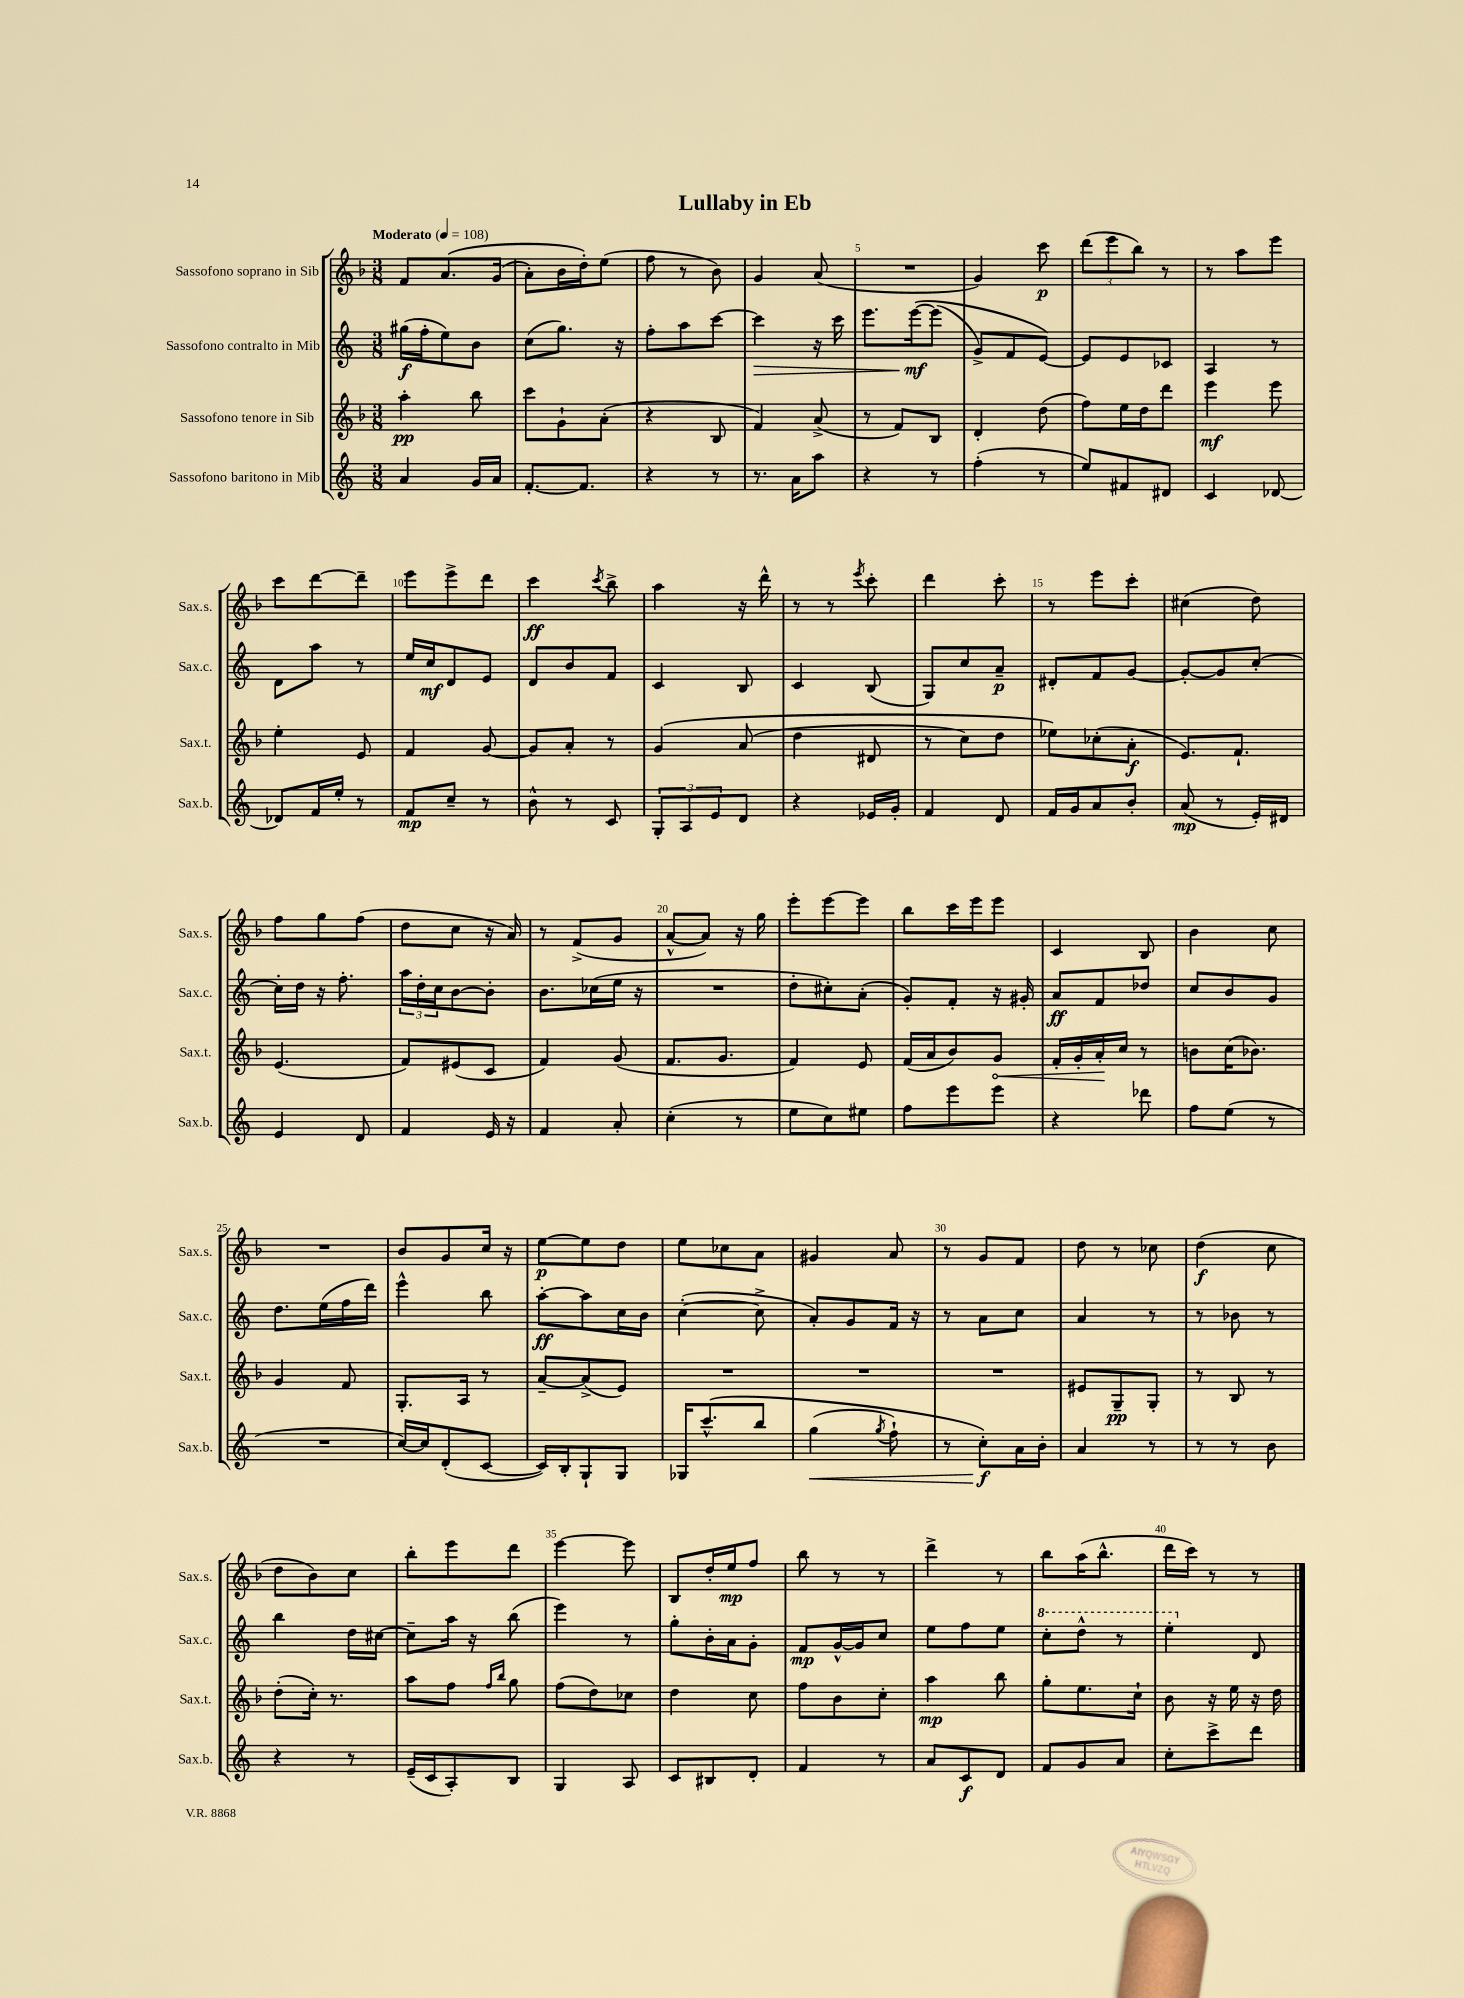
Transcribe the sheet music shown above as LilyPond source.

\header { title = "Lullaby in Eb" }
<<
\new StaffGroup <<
\new Staff = "s0" \with { instrumentName = "Sassofono soprano in Sib" shortInstrumentName = "Sax.s." } {
    \clef treble \key f \major \numericTimeSignature \time 3/8 \tempo "Moderato" 4 = 108
    f'8 a'8.\( g'16( |
    a'8-.) bes'16 d''16-.\) e''8( |
    f''8 r8 bes'8) |
    g'4 a'8( |
    R4. |
    g'4) c'''8\p |
    \tuplet 3/2 { d'''8( e'''8 bes''8) } r8 |
    r8 a''8 e'''8 |
    c'''8 d'''8~ d'''8-- |
    e'''8 e'''8-> d'''8 |
    c'''4\ff \acciaccatura { c'''8 } bes''8-> |
    a''4 r16 d'''16-^ |
    r8 r8 \acciaccatura { e'''8 } c'''8-. |
    d'''4 c'''8-. |
    r8 e'''8 c'''8-. |
    cis''4( d''8) |
    f''8 g''8 f''8( |
    d''8 c''8 r16 a'16) |
    r8 f'8->( g'8 |
    a'8~-^ a'8) r16 g''16 |
    e'''8-. e'''8~ e'''8 |
    bes''8 c'''16 e'''16 e'''8 |
    c'4 bes8 |
    bes'4 c''8 |
    R4. |
    bes'8 g'8 c''16 r16 |
    e''8~\p e''8 d''8 |
    e''8 ces''8 a'8 |
    gis'4 a'8 |
    r8 g'8 f'8 |
    d''8 r8 ces''8 |
    d''4\f( c''8 |
    d''8 bes'8) c''8 |
    bes''8-. e'''8 d'''8 |
    e'''4~ e'''8 |
    bes8 d''16-. e''16\mp f''8 |
    bes''8 r8 r8 |
    d'''4-> r8 |
    bes''8 a''16( bes''8.-^ |
    d'''16 c'''16) r8 r8 \bar "|." |
}
\new Staff = "s1" \with { instrumentName = "Sassofono contralto in Mib" shortInstrumentName = "Sax.c." } {
    \clef treble \key c \major \numericTimeSignature \time 3/8
    gis''16\f( f''16-. e''8) b'8 |
    c''8( g''8.) r16 |
    f''8-. a''8 c'''8~ |
    c'''4\> r16 c'''16 |
    e'''8. e'''16~\mf\!\( e'''8( |
    g'8->) f'8 e'8~\) |
    e'8 e'8 ces'8 |
    a4 r8 |
    d'8 a''8 r8 |
    e''16 c''16\mf d'8 e'8 |
    d'8 b'8 f'8 |
    c'4 b8 |
    c'4 b8( |
    g8) c''8 a'8--\p |
    dis'8-. f'8 g'8~ |
    g'8~-. g'8 c''8~-. |
    c''16-. d''16 r16 f''8.-. |
    \tuplet 3/2 { a''16 d''16-. c''16 } b'8~ b'8-. |
    b'8. ces''16( e''16 r16 |
    R4. |
    d''8-. cis''8-.) a'8-.( |
    g'8-.) f'8-. r16 gis'16-. |
    a'8\ff f'8 des''8 |
    c''8 b'8 g'8 |
    d''8. e''16( f''16 d'''16) |
    e'''4-^ b''8 |
    a''8~-.\ff a''8 c''16 b'16 |
    c''4~-.( c''8-> |
    a'8-.) g'8 f'16 r16 |
    r8 a'8 c''8 |
    a'4 r8 |
    r8 bes'8 r8 |
    b''4 d''16 cis''16~ |
    cis''8-- a''16 r16 b''8( |
    e'''4) r8 |
    g''8-. b'16-. a'16 g'8-. |
    f'8\mp g'16~-^ g'16 c''8 |
    e''8 f''8 e''8 |
    \ottava #1 c'''8-. d'''8-^ r8 |
    e'''4-. \ottava #0 d'8 \bar "|." |
}
\new Staff = "s2" \with { instrumentName = "Sassofono tenore in Sib" shortInstrumentName = "Sax.t." } {
    \clef treble \key f \major \numericTimeSignature \time 3/8
    a''4-.\pp bes''8 |
    c'''8 g'8-! a'8-.( |
    r4 bes8 |
    f'4) a'8->( |
    r8 f'8) bes8 |
    d'4-. d''8( |
    f''8) e''16 d''16 d'''8 |
    e'''4\mf e'''8 |
    e''4-. e'8 |
    f'4 g'8~ |
    g'8 a'8-. r8 |
    g'4\( a'8( |
    d''4 dis'8 |
    r8 c''8) d''8 |
    ees''8\) ces''8-.( a'8-.\f |
    e'8.) f'8.-! |
    e'4.( |
    f'8) eis'8( c'8 |
    f'4) g'8( |
    f'8. g'8. |
    f'4) e'8 |
    f'16( a'16 bes'8) \once \override Hairpin.circled-tip = ##t g'8\< |
    f'16-. g'16-. a'16-.\! c''16 r8 |
    b'8 c''16( bes'8.) |
    g'4 f'8 |
    g8.-. a16 r8 |
    a'8~-- a'8->( e'8) |
    R4. |
    R4. |
    R4. |
    eis'8 g8--\pp g8-. |
    r8 bes8 r8 |
    d''8-.( c''16-.) r8. |
    a''8 f''8 \grace { f''16 bes''16 } g''8 |
    f''8( d''8) ces''8 |
    d''4 c''8 |
    f''8 bes'8 c''8-. |
    a''4\mp bes''8 |
    g''8-. e''8. c''16-! |
    bes'8 r16 e''16 r16 d''16 \bar "|." |
}
\new Staff = "s3" \with { instrumentName = "Sassofono baritono in Mib" shortInstrumentName = "Sax.b." } {
    \clef treble \key c \major \numericTimeSignature \time 3/8
    a'4 g'16 a'16 |
    f'8.~-. f'8. |
    r4 r8 |
    r8. a'16 a''8 |
    r4 r8 |
    f''4-.( r8 |
    e''8) fis'8 dis'8 |
    c'4 des'8~ |
    des'8 f'16 e''16-. r8 |
    f'8\mp c''8-- r8 |
    b'8-^ r8 c'8 |
    \tuplet 3/2 { g8-. a8 e'8 } d'8 |
    r4 ees'16 g'16-. |
    f'4 d'8 |
    f'16 g'16 a'8 b'8-. |
    a'8\mp( r8 e'16-.) dis'16 |
    e'4 d'8 |
    f'4 e'16 r16 |
    f'4 a'8-. |
    c''4-.( r8 |
    e''8 c''8) eis''8 |
    f''8 e'''8 e'''8 |
    r4 des'''8 |
    f''8 e''8( r8 |
    R4. |
    c''16~) c''16 d'8-.( c'8~ |
    c'16) b16-. g8-! g8 |
    ges16 c'''8.-^\( b''8 |
    g''4\<( \acciaccatura { g''8 } f''8-!) |
    r8 c''8-.\f\!\) a'16 b'16-. |
    a'4 r8 |
    r8 r8 b'8 |
    r4 r8 |
    e'16--( c'16 a8-.) b8 |
    g4 a8 |
    c'8 bis8 d'8-. |
    f'4 r8 |
    a'8 c'8\f d'8 |
    f'8 g'8 a'8 |
    c''8-. c'''8-> d'''8 \bar "|." |
}
>>
>>
\layout { \context { \Score \override BarNumber.break-visibility = ##(#f #t #t) barNumberVisibility = #(every-nth-bar-number-visible 5) } }
